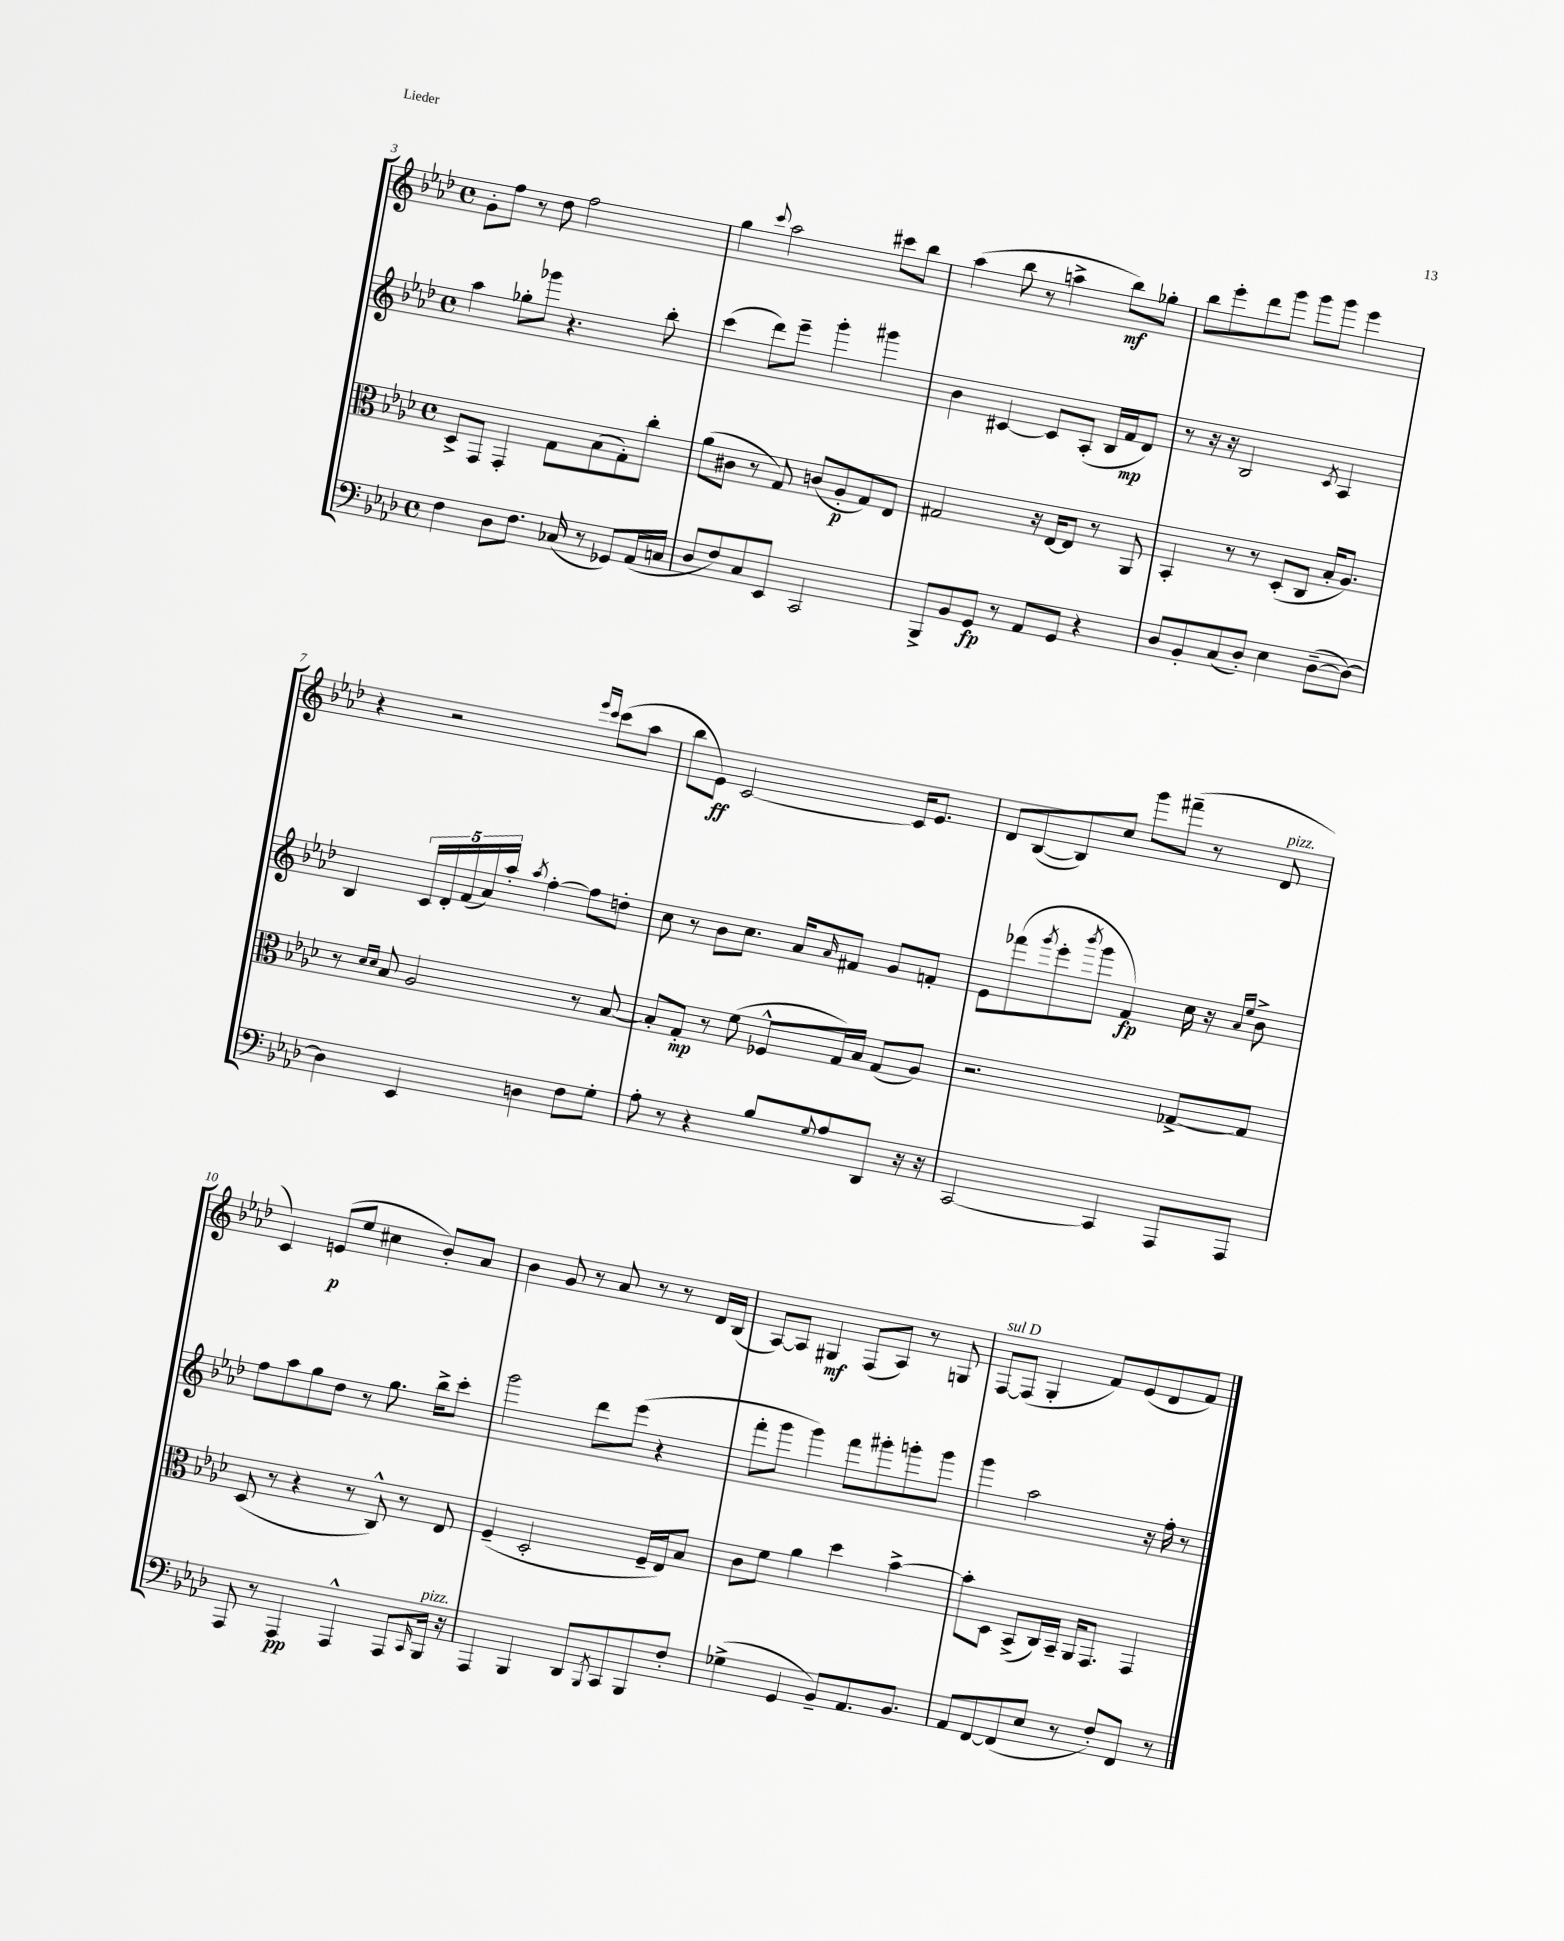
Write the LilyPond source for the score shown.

<<
\new StaffGroup <<
\new Staff = "s0" {
    \clef treble \key aes \major \defaultTimeSignature \time 4/4
    g'8-. f''8 r8 des''8 f''2 |
    g''4 \appoggiatura { c'''8 } aes''2 cis'''8 bes''8 |
    aes''4( bes''8 r8 a''4-> bes''8\mf) ges''8-. |
    bes''8 ees'''8-. des'''8 g'''8 g'''8 g'''8 ees'''4 |
    r4 r2 \grace { ees'''16 c'''16 } c'''8( aes''8 |
    bes''8 ees'8\ff) c'2~ c'16 ees'8. |
    des'8 bes8~( bes8) c''8 g'''8 fis'''8--( r8 des'8^\markup { \italic "pizz." } |
    c'4) e'8\p( ees''8 cis''4 bes'8-.) aes'8 |
    bes'4 g'8 r8 aes'8 r8 r8 des'16 bes16( |
    aes8~) aes8 gis4\mf f8( aes8) r8 g8 |
    f8~^\markup { \italic "sul D" } f8( g4-. f'8) ees'8( des'8 f'8) \bar "|." |
}
\new Staff = "s1" {
    \clef treble \key aes \major \defaultTimeSignature \time 4/4
    aes''4 ges''8-. ges'''8 r4. bes''8-. |
    c'''4( des'''8) ees'''8-- g'''4-. gis'''4 |
    bes'4 cis'4~ cis'8 aes8-.( bes16 f'16\mp des'8) |
    r8 r16 r16 bes2 \acciaccatura { c'8 } aes4 |
    bes4 \tuplet 5/4 { c'16 des'16-. f'16( aes'16) aes''16-. } \acciaccatura { aes''8 } f''4~-. f''8 d''8-. |
    c''8 r8 bes'8 c''8. aes'16 \grace { aes'16 } fis'8 g'8 f'8-. |
    ees'8 fes'''8( \acciaccatura { g'''8 } ees'''8-. \acciaccatura { bes'''8 } g'''8 f'4\fp) c''16 r16 \grace { aes'16 ees''16 } bes'8-> |
    f''8 aes''8 g''8 des''8 r8 g''8. bes''16-> c'''8-. |
    g'''2 des'''8 ees'''8( r4 |
    f'''8-. g'''8 g'''4) f'''8 gis'''8-. g'''8-. g'''8 |
    g'''4 aes''2 r16 f''16-. r8 \bar "|." |
}
\new Staff = "s2" {
    \clef alto \key aes \major \defaultTimeSignature \time 4/4
    des8-> g,8 g,4-. g8 bes8( g8-.) c''8-. |
    aes'8( cis'8 r8 g8) c'8( aes8-.\p g8) ees8 |
    gis2 r16 ees16~ ees8 r8 aes,8 |
    bes,4-. r8 r8 des8-.( c8 bes16-. aes8.) |
    r8 \grace { des'16 des'16 } bes8 aes2 r8 bes8~ |
    bes8-. g8-.\mp r8 f'8( fes8-^ g16) bes16 g8( aes8) |
    r2. ges8~-> ges8 |
    des8( r8 r4 r8 c8-^) r8 ees8 |
    f4--( des2-. f16-- ees16) bes8 |
    c'8 f'8 aes'4 des''4 bes'4~-> |
    bes'8-. des8 bes,8->( c16) bes,16-- aes,16 g,8. g,4 \bar "|." |
}
\new Staff = "s3" {
    \clef bass \key aes \major \defaultTimeSignature \time 4/4
    f4 des8 f8. ces16( r8 ges,8) aes,16( c16 |
    des8 f8) c8 ees,8 c,2 |
    bes,,8-> bes,8 g,8\fp r8 aes,8 g,8 r4 |
    des8 bes,8-. c8( des8-.) ees4 des8~--( des8~) |
    des4 ees,4 d4 f8 g8-. |
    aes8-. r8 r4 bes8 \appoggiatura { g8 } aes8 des,8 r16 r16 |
    c,2~ c,4 aes,,8 aes,,8 |
    aes,,8 r8 aes,,4\pp aes,,4-^ aes,,8 \grace { c,16 } bes,,16^\markup { \italic "pizz." } r16 |
    aes,,4 bes,,4 des,8 \acciaccatura { bes,,8 } c,8 bes,,8 f8-. |
    ges4->( g,4 bes,8--) aes,8. bes,8. |
    aes,8 f,8~ f,8( ees8 r8 f8-.) f,8 r8 \bar "|." |
}
>>
>>
\layout { \context { \Score currentBarNumber = #3 } }
